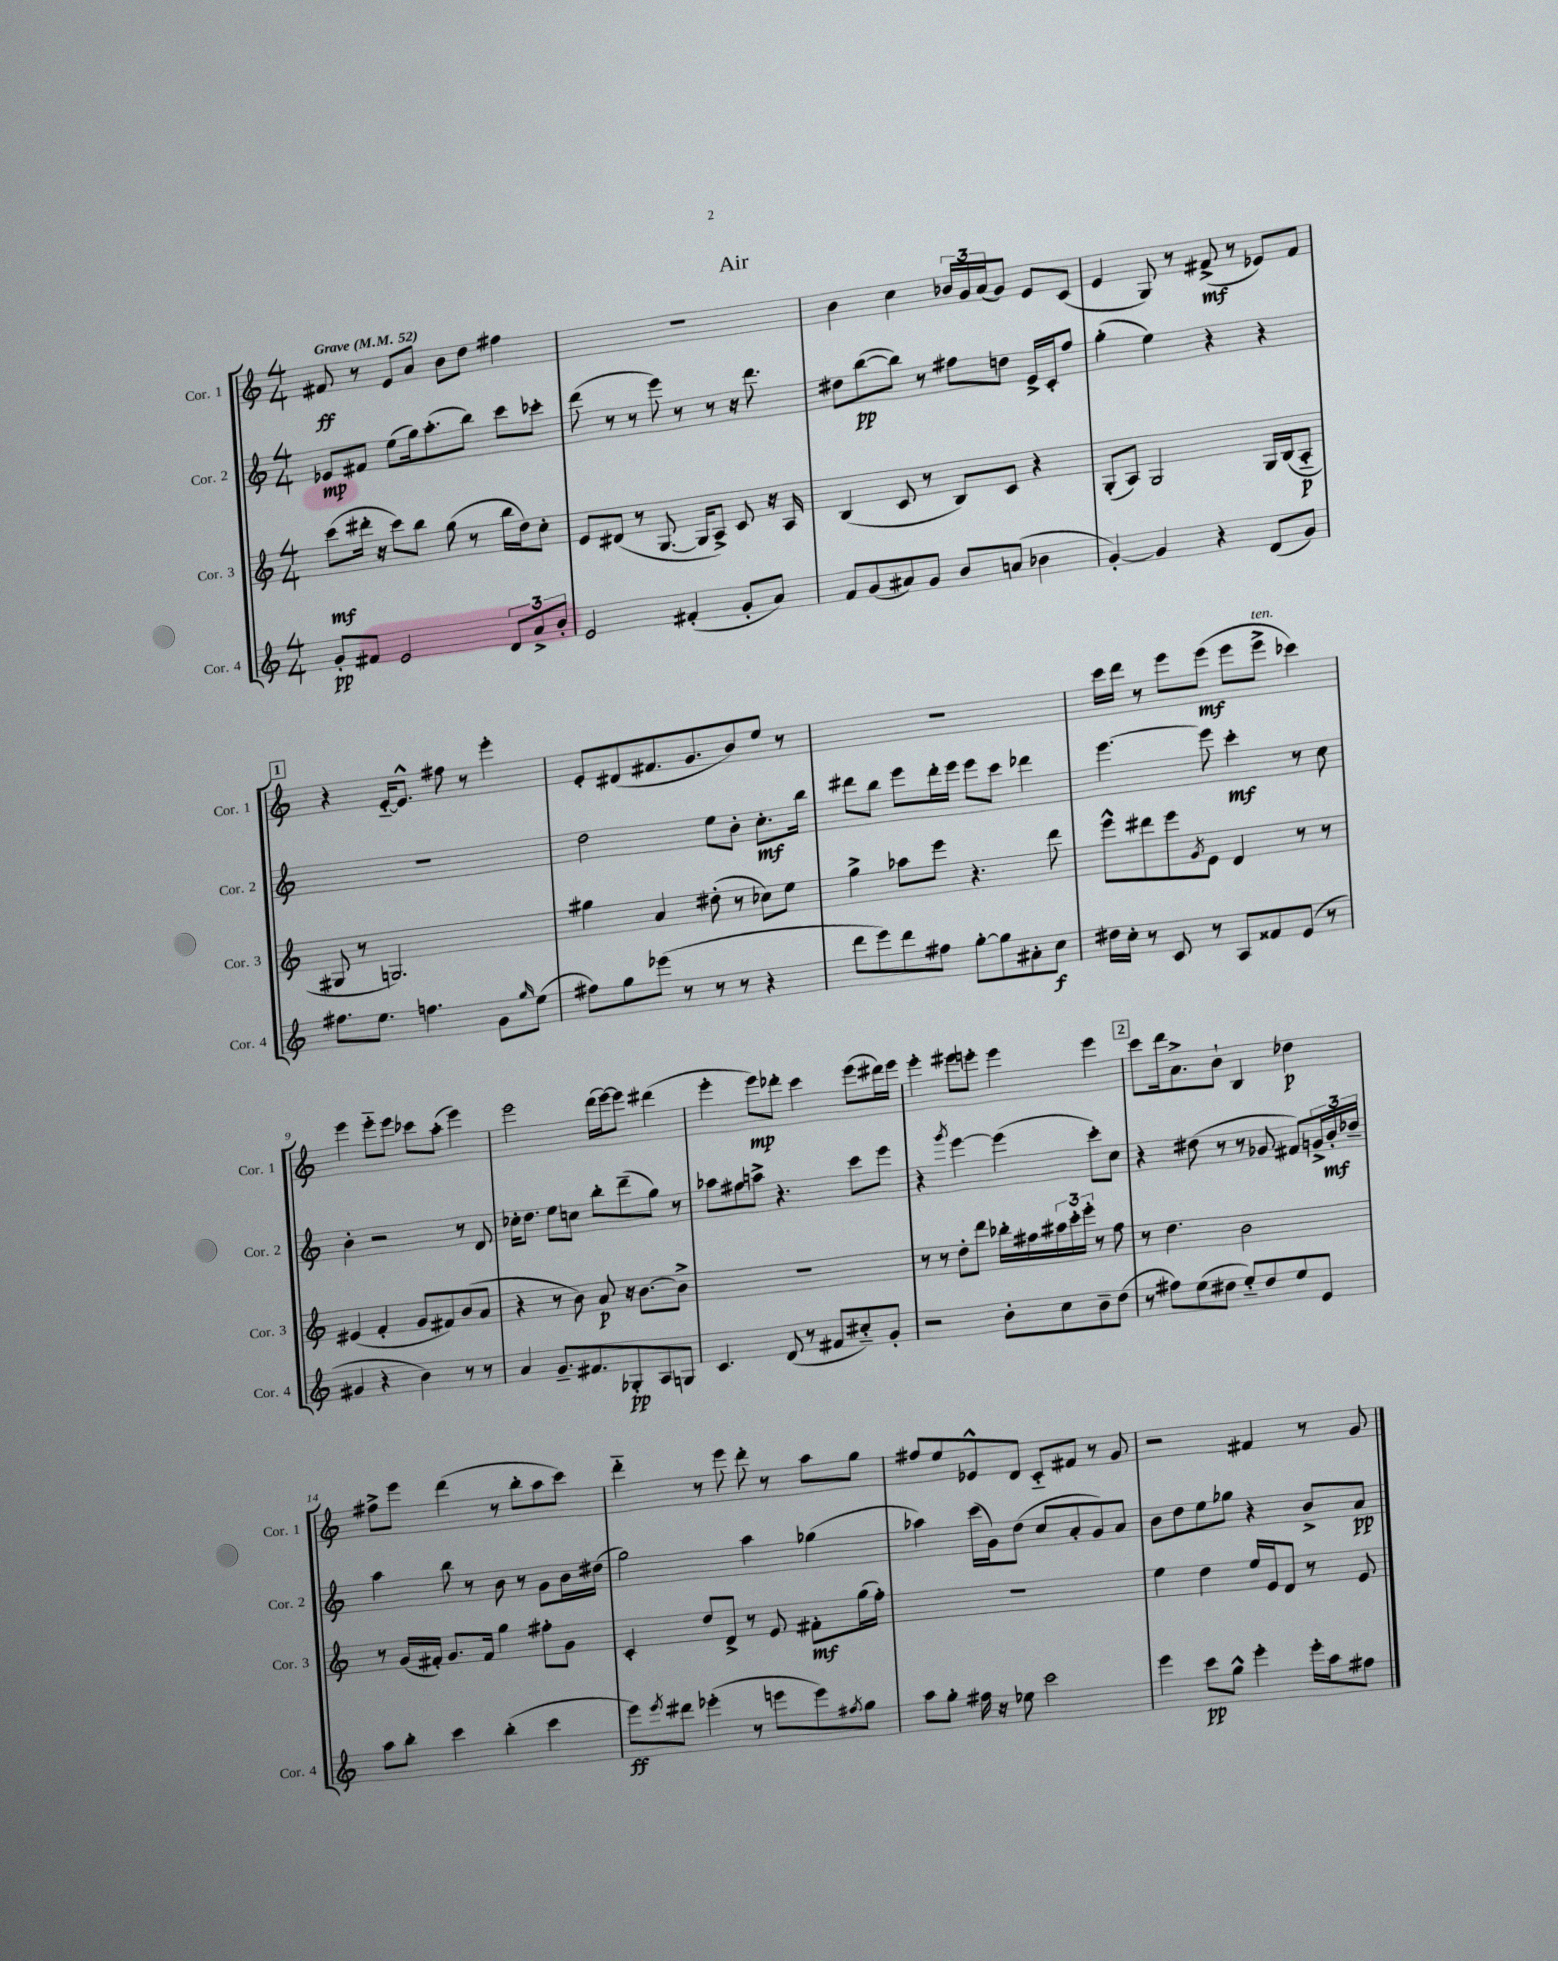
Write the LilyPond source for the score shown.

\header { title = "Air" }
<<
\new StaffGroup <<
\new Staff = "s0" \with { instrumentName = "Cor. 1" shortInstrumentName = "Cor. 1" } {
    \clef treble \key c \major \numericTimeSignature \time 4/4 \tempo "Grave" 4 = 52
    fis'8\ff r8 e'8 a'8 b'8 d''8 fis''4 |
    R1 |
    b'4 c''4 \tuplet 3/2 { bes'16 g'16 a'16( } g'8) e'8 c'8( |
    e'4 g8) r8 fis'8->\mf( r8 ees'8) fis'8 |
    \mark \markup { \box "1" } r4 e'16~-_ e'8.-^ fis''8 r8 e'''4-. |
    e'8-. dis'8( fis'8. g'8. b'8) e''8 r8 |
    R1 |
    c'''16 d'''16 r8 e'''8 e'''8\mf( e'''8 e'''8->^\markup { \italic "ten." } ces'''4) |
    e'''4 e'''8-_ e'''8 ces'''8 a''8-.( e'''4) |
    e'''2 d'''16( e'''16~) e'''8 dis'''4( |
    e'''4-. e'''8\mp) des'''8-. c'''4 e'''8( dis'''16) e'''16 |
    e'''4-. eis'''8 e'''8-. e'''4 e'''4 |
    \mark \markup { \box "2" } c'''8 d'''16 a'8.-> b'8-! b4 des''4\p |
    fis''8-> e'''8 d'''4( r8 b''8-. a''8 c'''8) |
    d'''4-_ r8 e'''8 d'''8-. r8 a''8 g''8 |
    fis''8 e''8 ees'8-^ d'8 c'8-_ fis'8 r8 g'8 |
    r2 fis'4 r8 g'8 \bar "|." |
}
\new Staff = "s1" \with { instrumentName = "Cor. 2" shortInstrumentName = "Cor. 2" } {
    \clef treble \key c \major \numericTimeSignature \time 4/4
    ees'8\mp fis'8 e''8( g''16) a''8.-.( b''8) c'''8 ces'''8-. |
    d'''8( r8 r8 e'''8) r8 r8 r16 d'''8. |
    dis''8 b''8~\pp( b''8) r8 fis''8 d''8 e'16-> c'16-. fis''8 |
    g''4-.( e''4) r4 r4 |
    \mark \markup { \box "1" } r1 |
    d''2 e''8 b'8-. c''8.-.\mf b''16 |
    dis'''8 b''8 e'''8 dis'''16-. e'''16 e'''8 c'''8 des'''4 |
    e'''4.~ e'''8 c'''4-.\mf r8 c''8 |
    b'4-. r2 r8 d'8 |
    ces''16-. d''8. e''8 c''8 b''8-. d'''8--( g''8) r8 |
    aes''8 fis''8 a''8-> r4. c'''8 e'''8 |
    r4 \acciaccatura { g'''8 } e'''4~ e'''4( c'''8-.) c''8 |
    \mark \markup { \box "2" } r4 dis''8( r8 r8 ges'8 fis'8) \tuplet 3/2 { g'16-> b'16-.\mf des''16-- } |
    a''4 b''8 r8 b'8 r8 g'8 b'16 dis''16( |
    g''2) a''4 ges''4( |
    aes''4) c'''16( g'16) d''8( c''8 a'8-. g'8) a'8 |
    b'8 d''8 e''8 ges''8 r4 b'8-> a'8\pp \bar "|." |
}
\new Staff = "s2" \with { instrumentName = "Cor. 3" shortInstrumentName = "Cor. 3" } {
    \clef treble \key c \major \numericTimeSignature \time 4/4
    c'''8\mf( dis'''16-. r16 c'''8) b''8 g''8( r8 b''16 d''16) c''8-. |
    e'8 dis'8( r8 g8.~ g16 a8->) c'8 r16 a16 |
    b4( c'8 r8 b8) c'8 r4 |
    g8-.( a8) g2 g16 b16( a8-_\p |
    \mark \markup { \box "1" } gis8 r8 g2.) |
    gis''4 a'4 dis''8-.( r8 ces''8) e''8 |
    g''4-> aes''8 e'''8 r4. d'''8 |
    e'''8-^ dis'''8 e'''8 \acciaccatura { g'8 } e'8 d'4 r8 r8 |
    eis'4( f'4-. g'8 fis'8) b'8( a'8 |
    r4 r8 b'8) a'8\p r16 b'8.~ b'8-> |
    R1 |
    r8 r8 d''8-. d'''8 bes''16-. fis''16 \tuplet 3/2 { ais''16 c'''16-. e'''16-. } r8 fis''8 |
    \mark \markup { \box "2" } r8 d''4. b'2 |
    r8 g'16( fis'16-.) g'8. fis'16 g''4 fis''8-. g'8 |
    c'4-. d''8 d'8-> r8 e'8 fis'8-.\mf g''16( f''16-.) |
    R1 |
    e''4 d''4 e''16 e'16 d'8 r8 e'8 \bar "|." |
}
\new Staff = "s3" \with { instrumentName = "Cor. 4" shortInstrumentName = "Cor. 4" } {
    \clef treble \key c \major \numericTimeSignature \time 4/4
    g'8-.\pp fis'8 e'2 \tuplet 3/2 { d'8 a'8-> b'8-. } |
    e'2 fis'4-.( g'8-. a'8) |
    f'8 g'8( ais'8) g'8 b'8 a'8( bes'4 |
    g'4~-.) g'4 r4 d'8( g'8) |
    \mark \markup { \box "1" } fis''8. e''8. f''4. g'8 \grace { g''16 } e''8( |
    fis''8) g''8 ees'''8( r8 r8 r8 r4 |
    d'''8 e'''8) d'''8 fis''8 g''8~-. g''8 ais'8-. c''8\f |
    dis''16 c''16-. r8 c'8 r8 a8 fisis'8 e'8( r8 |
    gis'4 r4 b'4) r8 r8 |
    a'4 g'8.-- fis'8. ges8-.\pp a8 g8 |
    c'4. d'8( r8 fis'8 cis''8-_) g'8-. |
    r2 b'8-. c''8 b'8-- d''8( |
    \mark \markup { \box "2" } r8 fis''8) e''8( dis''8 e''8-_) dis''8 e''8 e'8 |
    a''8 b''8-. c'''4 b''4-.( c'''4 |
    e'''8\ff) \acciaccatura { e'''8 } dis'''8 ees'''4-.( r8 e'''8 e'''8) \acciaccatura { fis''8 } g''8 |
    a''8 g''8-. fis''16 r16 ees''8 c'''2 |
    e'''4 c'''8\pp g''8-^ e'''4-. e'''16-. a''16 fis''8 \bar "|." |
}
>>
>>
